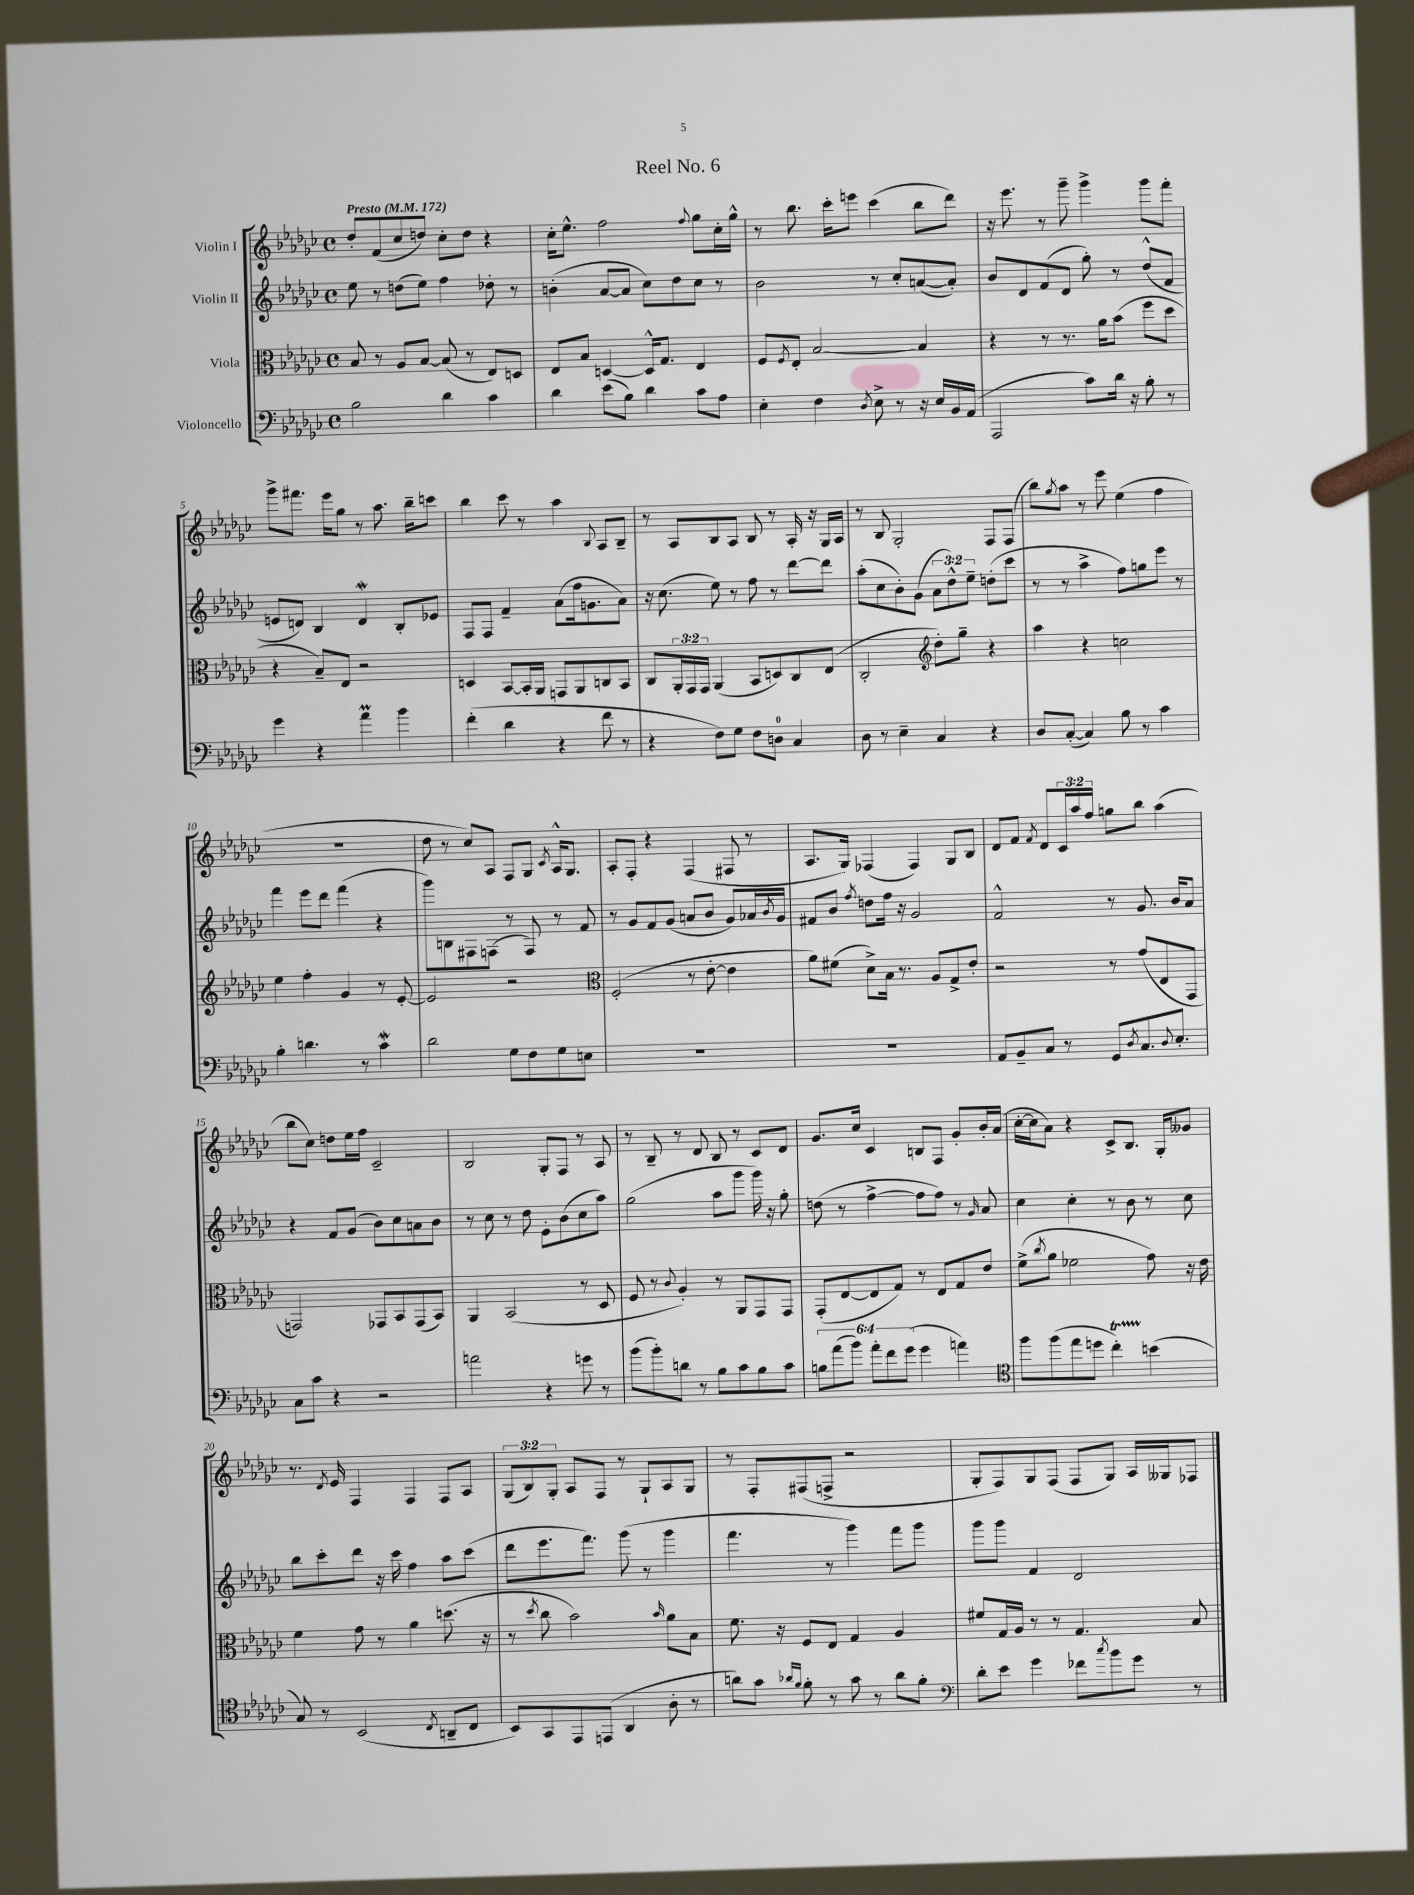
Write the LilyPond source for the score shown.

\header { title = "Reel No. 6" }
<<
\new StaffGroup <<
\new Staff = "s0" \with { instrumentName = "Violin I" } {
    \clef treble \key ges \major \defaultTimeSignature \time 4/4 \override Staff.TupletNumber.text = #tuplet-number::calc-fraction-text \tempo "Presto" 4 = 172
    des''8-. f'8( ces''8 d''8) ces''8-. d''8 r4 |
    ces''16-. ees''8.-^ f''2 \appoggiatura { f''8 } ges''8 ces''16-. ges''16-^ |
    r8 bes''8. ces'''16-. e'''8 ces'''4( bes''8 des'''8) |
    r16 ees'''8. r8 ges'''8-- ges'''4-> ges'''8 f'''8-. |
    ges'''8-> fis'''8. ees'''16 ges''8 r8 aes''8. bes''16-- c'''8 |
    bes''4 ces'''8 r8 aes''4 \appoggiatura { bes8 } aes8 bes8-- |
    r8 aes8 bes8 aes8 bes8 r8 aes16-. r16 ges16 aes16 |
    r8 bes8 ges2-. f8 f8( |
    bes''8) \acciaccatura { ges''8 } aes''8 r8 ees'''8 ees''4( f''4 |
    R1 |
    des''8 r8 ces''8) aes8 f8 ges8 \acciaccatura { ces'8 } aes16-^ ges8. |
    aes8-. f8-. r4 f4( fis8 r8 |
    aes8. ges16) fes4( fes4) ges8 bes8 |
    des'8 f'8 \acciaccatura { f'8 } des'8 \tuplet 3/2 { ces'16 aes''16 f''16 } g''8 bes''8 aes''4( |
    bes''8 ces''8) d''8 ees''16 f''16 ces'2-- |
    bes2 ges8-. f8 r8 aes8 |
    r8 bes8-- r8 des'8 bes8 r8 ces'8 des'8 |
    ges'8. ces''16 ces'4 b8 f8 ges'8-. bes'16-. aes'16( |
    ces''16~-. ces''16 aes'8) r4 ces'8-> bes8. ges16-. geses'8 |
    r8. \acciaccatura { des'8 } ees'16 f4 f4 f8 aes8 |
    \tuplet 3/2 { ges8( bes8) ges8-. } aes8 f8 r8 ges8-! aes8 ges8 |
    r8 f8-. fis8( f8-> r2 |
    ges8-. f8) ges8 f8( f8 ges8) aes16 geses16 fes8 \bar "|." |
}
\new Staff = "s1" \with { instrumentName = "Violin II" } {
    \clef treble \key ges \major \defaultTimeSignature \time 4/4 \override Staff.TupletNumber.text = #tuplet-number::calc-fraction-text
    ees''8 r8 d''8( ees''8) f''4 des''8-. r8 |
    b'4-.( aes'8~ aes'8 ces''8) des''8 ces''8 r8 |
    bes'2 r8 ces''8-. a'8~( a'8-.) |
    bes'8 des'8 f'8( des'8 ges''8-.) r8 des''8-^( f'8 |
    e'8 d'8) bes4 d'4\mordent bes8-. ees'8 |
    f8 f8 f'4-- aes'8( f''16 g'8. aes'8) |
    r16 ces''8.( ees''8) r8 f''8 r8 des'''8~ des'''8 |
    aes''8-.( ces''8 bes'8-.) ges'8( \tuplet 3/2 { aes'8 des''8-^) ees''8-- } d''8-.( ces'''8 |
    r8 r8 aes''4-> f''8) g''8 ees'''8 r8 |
    f'''4 ees'''8 des'''8 f'''4( r4 |
    ges'''8) b8 fis8 f8( r8 f8) r8 f'8 |
    r8 ges'8 f'8 ges'8( a'8 bes'8 ges'8) aes'16 \acciaccatura { bes'8 } ges'16 |
    fis'8 bes'8 \acciaccatura { f''8 } d''8 f''16 r16 ges'2 |
    f'2-^ r8 ges'8. bes'16 aes'8 |
    r4 f'8 ges'8( bes'8) ces''8 a'8 bes'8 |
    r8 ces''8 r8 des''8 ees'8-. bes'8( ces''8 aes''8) |
    ges''2( aes''8 ges'''8 ges'''16) r16 ges''8-. |
    d''8( r8 f''4~-> f''8 f''8) r8 \grace { ges'16 } aes'8 |
    ces''4 ces''4-. r8 bes'8 r8 ces''8 |
    bes''8 ces'''8-. des'''8 r16 ces'''16 f''4 aes''8 ces'''8( |
    des'''8 ees'''8. f'''8.) ges'''8( r8 ges'''4 |
    f'''4. r8 ges'''4) f'''8 ges'''8 |
    ges'''8 ges'''8 f'4 des'2 \bar "|." |
}
\new Staff = "s2" \with { instrumentName = "Viola" } {
    \clef alto \key ges \major \defaultTimeSignature \time 4/4 \override Staff.TupletNumber.text = #tuplet-number::calc-fraction-text
    bes8 r8 aes8 bes8~ bes8( r8 ees8) d8 |
    ees8 bes8 d4~ d16-^ ges8. ees4 |
    f8 \acciaccatura { f8 } ees8-. bes2~ bes4 |
    r4 r8 r8. aes'16 bes'8( f''8 des''8 |
    r4 bes8--) ees8 r2 |
    d4 bes,8~ bes,16-. aes,16 g,8 aes,8 c8 bes,8 |
    ces8 \tuplet 3/2 { aes,16-. ges,16 ges,16 } aes,4( bes,8 d8) ces8 ees8( |
    ces2-. \clef treble des''8-.) ges''8-- r4 |
    aes''4 r4 c''2 |
    ees''4 f''4-. ges'4 r8 ees'8~-. |
    ees'2 r2 |
    \clef alto f2-.( r8 ees'8~-. ees'4 |
    aes'8) fis'8( des'8->) bes16 r8. aes8 ges8-> ees'8-. |
    r2 r8 ges'8( ees8 ges,8 |
    g,2) ges,8 bes,8 ges,8( bes,8) |
    aes,4 bes,2( r8 des8 |
    f8 r8 \appoggiatura { ces'8 } aes4-.) r8 aes,8 ges,8 ges,8 |
    ges,8-.( ees8~ ees8 ges8) r8 ees8 ges8 ees'8 |
    f'8->( \acciaccatura { ces''8 } aes'8 fes'2 ges'8) r16 ees'16 |
    f'4 ges'8 r8 aes'4 d''8.( r16 |
    r8 \acciaccatura { des''8 } ces''8 bes'2) \grace { bes'16 } aes'8 bes8 |
    f'8. r16 f8 ees8 ges4 aes4 |
    fis'8 ges16 aes16 r8 r8 ges4. bes8 \bar "|." |
}
\new Staff = "s3" \with { instrumentName = "Violoncello" } {
    \clef bass \key ges \major \defaultTimeSignature \time 4/4 \override Staff.TupletNumber.text = #tuplet-number::calc-fraction-text
    bes2 des'4 ces'4 |
    des'4 ees'8( bes8) des'4 ces'8 aes8 |
    ees4-. f4 \acciaccatura { des8 } ees8-> r8 r16 ees16 bes,16 aes,16( |
    aes,,2 ces'8) des'16 r16 bes8-. r8 |
    ges'4 r4 aes'4\prall bes'4 |
    f'4-.( des'4 r4 f'8 r8 |
    r4 f8) ges8 f8 d8-0 ces4 |
    des8 r8 ees4-- ces4 r4 |
    des8 ces8~-.( ces4) bes8 r8 ces'4 |
    bes4-. d'4. r8 ces'4\mordent |
    des'2 ges8 f8 ges8 e8 |
    R1 |
    R1 |
    aes,8 bes,8-- ces8 r8 ges,8 \acciaccatura { des8 } ces8. \appoggiatura { des8 } ees8.-. |
    ces8 ces'8 r4 r2 |
    a'2 r4 g'8 r8 |
    bes'8( bes'8-.) d'8 r8 bes8 ces'8 bes8 ces'8 |
    \tuplet 6/4 { b8 aes'8( bes'8) aes'8-. f'8 ges'8( } ges'4 a'4) |
    \clef tenor f''8 f''8( ees''8 d''8 ces''4-.\startTrillSpan) b'4\stopTrillSpan( |
    ges8) r8 bes,2( \acciaccatura { ces8 } a,8-- ces8 |
    bes,8) ges,8 ees,8 e,8( aes,4 aes8-. r8 |
    a'8) ges'8 \grace { aes'16 f'16 } f'8-. r8 ges'8 r8 aes'8 f'8-. |
    \clef bass des'8-. ees'8 ges'4 fes'8 \acciaccatura { ces''8 } bes'8 ges'8 r8 \bar "|." |
}
>>
>>
